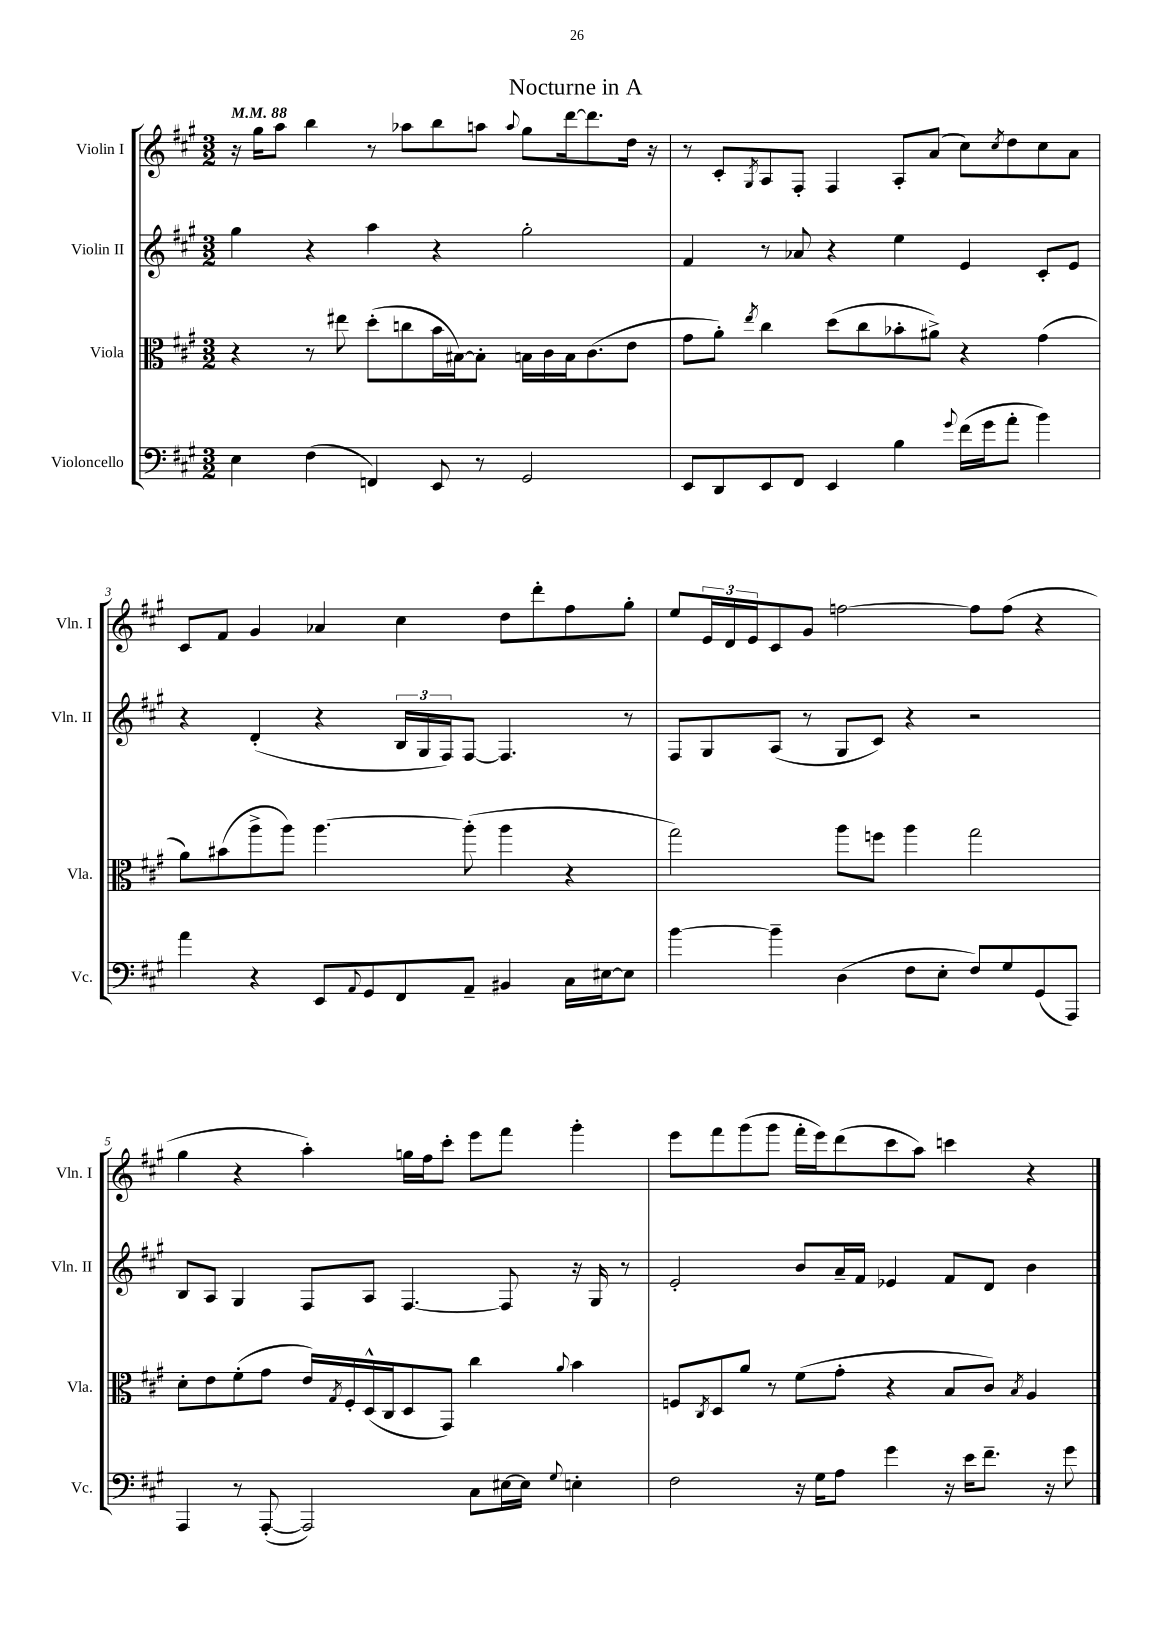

**kern	**kern	**kern	**kern
*staff4	*staff3	*staff2	*staff1
*clefF4	*clefC3	*clefG2	*clefG2
*k[f#c#g#]	*k[f#c#g#]	*k[f#c#g#]	*k[f#c#g#]
*M3/2	*M3/2	*M3/2	*M3/2
*MM88	*MM88	*MM88	*MM88
4E	4r	4gg#	16r
.	.	.	16gg#
.	.	.	8aa
(4F#	8r	4r	4bb
.	8ee#	.	.
4FF)	(8dd'	4aa	8r
.	8cc	.	8aa-
8EE	16b	4r	8bb
.	[16B#)	.	.
8r	8B#']	.	8aa
.	.	.	8qqaa
2GG#	16B	2gg#'	8gg#
.	16c#	.	.
.	16B	.	[16ddd
.	(8.c#	.	8.ddd]
.	8e	.	16dd
.	.	.	16r
=	=	=	=
8EE	8g#	4f#	8r
8DD	8a')	.	8c#'
.	8qee	.	8qG#
8EE	4cc#	8r	8A
8FF#	.	8a-	8F#'
4EE	(8dd	4r	4F#
.	8cc#	.	.
4B	8b-'	4ee	8A'
.	8a#^)	.	(8a
8qqg#	.	.	.
(16f#	4r	4e	8cc#)
16g#	.	.	.
.	.	.	8qcc#
8a'	.	.	8dd
4b)	(4g#	8c#'	8cc#
.	.	8e	8a
=	=	=	=
4a	8a)	4r	8c#
.	(8b#	.	8f#
4r	8aa^	(4d'	4g#
.	8aa)	.	.
8EE	[4.aa	4r	4a-
8qqAA	.	.	.
8GG#	.	.	.
8FF#	.	24B	4cc#
.	.	24G#	.
.	.	24F#)	.
8AA~	(8aa']	[8F#	.
4BB#	4aa	4.F#]	8dd
.	.	.	8ddd'
16C#	4r	.	8ff#
[16E#	.	.	.
8E#]	.	8r	8gg#'
=	=	=	=
[4b	2gg#)	8F#	8ee
.	.	8G#	24e
.	.	.	24d
.	.	.	24e
4b~]	.	(8A	8c#
.	.	8r	8g#
(4D	8aa	8G#	[2ff
.	8ff	8c#)	.
8F#	4aa	4r	.
8E'	.	.	.
8F#)	2gg#	2r	8ff]
8G#	.	.	(8ff
(8GG#	.	.	4r
8AAA)	.	.	.
=	=	=	=
4AAA	8d'	8B	4gg#
.	8e	8A	.
8r	(8f#'	4G#	4r
([8AAA'	8g#	.	.
2AAA])	16e)	8F#	4aa')
.	8qG#	.	.
.	16F#'	.	.
.	(16D^^	8A	.
.	16C#	.	.
.	8D	[4.F#	16gg
.	.	.	16ff#
.	8GG#)	.	8ccc#'
8C#	4cc#	.	8eee
[16E#	.	8F#]	8fff#
16E#]	.	.	.
8qqG#	8qqa	.	.
4E'	4b	16r	4ggg#'
.	.	16G#	.
.	.	8r	.
=	=	=	=
2F#	8F	2e'	8eee
.	8qC#	.	.
.	8D	.	8fff#
.	8a	.	(8ggg#
.	8r	.	8ggg#
16r	(8f#	8b	16fff#'
16G#	.	.	16eee)
8A	8g#'	16a~	(8ddd
.	.	16f#	.
4g#	4r	4e-	8ccc#
.	.	.	8aa)
16r	8B	8f#	4ccc
16e	.	.	.
8.f#~	8c#)	8d	.
.	8qB	.	.
.	4A	4b	4r
16r	.	.	.
8g#	.	.	.
==	==	==	==
*-	*-	*-	*-
